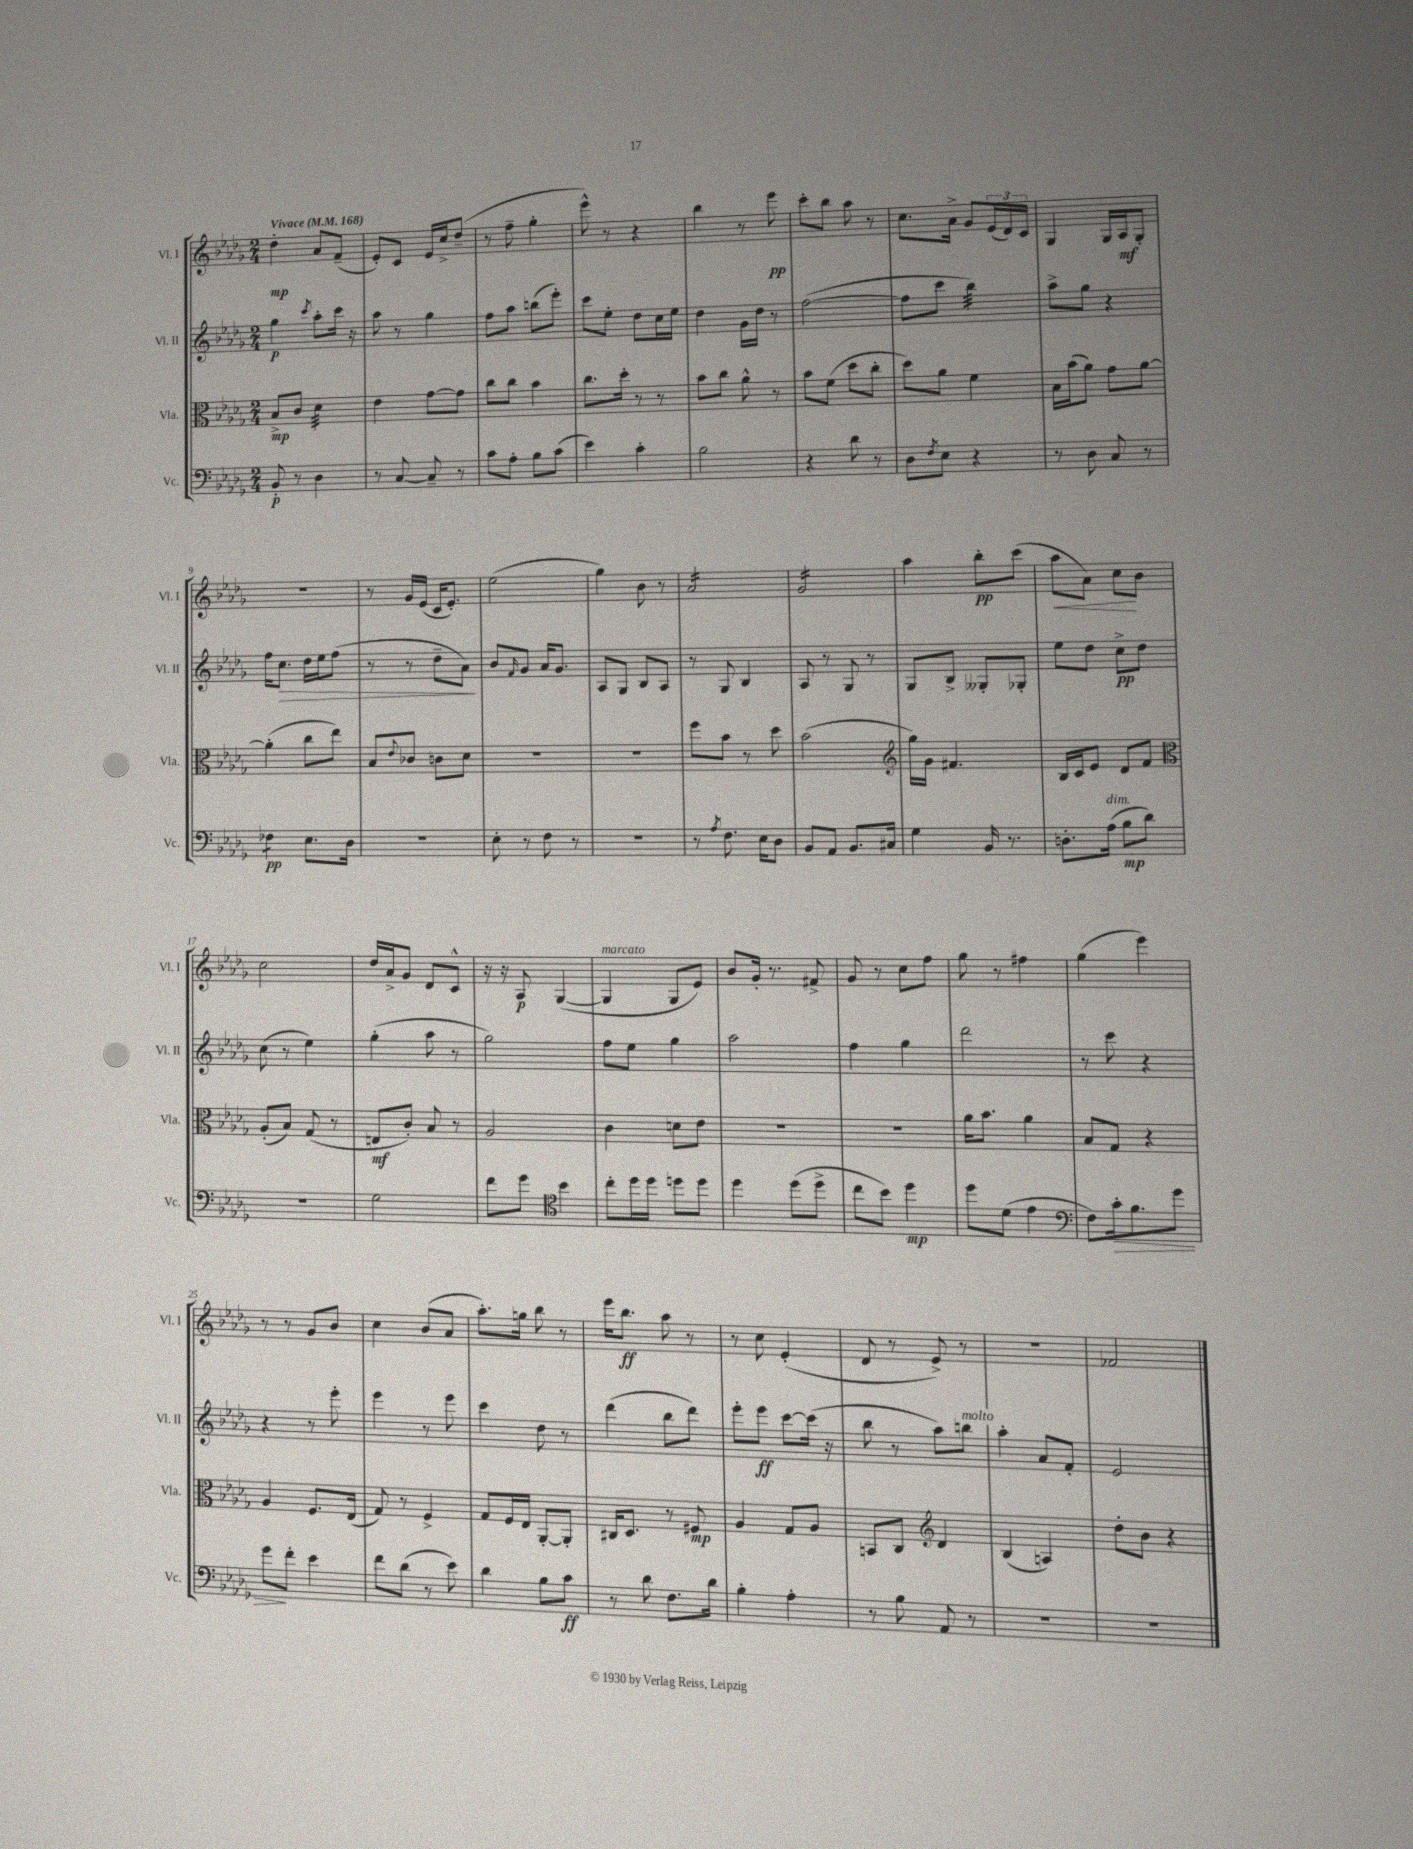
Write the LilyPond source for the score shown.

<<
\new StaffGroup <<
\new Staff = "s0" \with { instrumentName = "Vl. I" shortInstrumentName = "Vl. I" } {
    \clef treble \key des \major \numericTimeSignature \time 2/4 \tempo "Vivace" 4 = 168
    des''4-.\mp aes'8 f'8--( |
    ees'8-.) c'8 ees'16 c''16-> des''8--( |
    r8 f''8-- ges''4-. |
    ees'''8-^) r8 r4 |
    bes''4 r8 ees'''8\pp |
    c'''8-. bes''8 aes''8 r8 |
    c''8. aes'16-> ges'8 \tuplet 3/2 { ees'16( des'16) c'16 } |
    ges4 ges16 aes16\mf ges8-. |
    R2 |
    r8 ges'16 ees'16( c'16 ees'8.-.) |
    ees''2( |
    ges''4) bes'8 r8 |
    aes'2:16 |
    ges'2:16 |
    aes''4 bes''8-.\pp c'''8( |
    aes''8\< aes'8) c''8\! bes'8 |
    c''2 |
    des''16 aes'16-> ges'8 des'8 c'8-^ |
    r16 r16 aes8\p ges4~( |
    ges4^\markup { \italic "marcato" } ges8 ees'8) |
    bes'8 ges'16-. r8. fis'8-> |
    ges'8 r8 c''8 f''8 |
    ges''8 r8 fis''4 |
    ges''4( ees'''4) |
    r8 r8 ges'8 bes'8 |
    c''4 bes'8( aes'8 |
    aes''8.-.) g''16 bes''8 r8 |
    ees'''16 bes''8.\ff aes''8 r8 |
    r8 c''8 ees'4-.( |
    des'8 r8 ees'8->) r8 |
    r2 |
    fes'2 \bar "|." |
}
\new Staff = "s1" \with { instrumentName = "Vl. II" shortInstrumentName = "Vl. II" } {
    \clef treble \key des \major \numericTimeSignature \time 2/4
    ges''4\p \acciaccatura { c'''8 } aes''8-. c'''16 r16 |
    aes''8 r8 ges''4 |
    f''8 aes''8 b''8( ees'''8-.) |
    c'''8 ees''8-. des''8 c''16 ees''16 |
    des''4 ges'16 des''16 r8 |
    f''2~( |
    f''8 c'''8 bes''4:32) |
    aes''8-> ges''8 r4 |
    f''16 c''8.\> des''16 ees''16 f''8( |
    r8 r8 des''8-- aes'8\!) |
    bes'8 \grace { f'16 } ges'8 aes'16 ges'8. |
    aes8 ges8 bes8 aes8 |
    r8 ges8 bes4 |
    aes8 r8 ges8 r8 |
    ges8 bes8-> geses8-. ges8-. |
    ees''8 des''8 c''8->\pp des''8 |
    c''8( r8 ees''4) |
    ges''4-.( aes''8 r8 |
    ges''2) |
    f''8 ees''8 ges''4 |
    aes''2 |
    f''4 ges''4 |
    des'''2 |
    r8 c'''8 r4 |
    r4 r8 ees'''8-. |
    ees'''4 r8 ees'''8 |
    c'''4 des''8 r8 |
    des'''4( bes''8 des'''8) |
    ees'''8-. ees'''8\ff c'''8~ c'''16( r16 |
    bes''8 r8 aes''8) b''8^\markup { \italic "molto" } |
    aes''4-. aes'8 f'8-. |
    ees'2 \bar "|." |
}
\new Staff = "s2" \with { instrumentName = "Vla." shortInstrumentName = "Vla." } {
    \clef alto \key des \major \numericTimeSignature \time 2/4
    bes8->\mp c'8 des'4:32 |
    ees'4 ges'8~ ges'8 |
    c''8 c''8 bes'4 |
    c''8. des''16-. r8 r8 |
    bes'8 c''8 aes'8-^ r8 |
    bes'8 f'8( des''8 c''8-. |
    des''8) aes'8 f'4 |
    bes16 bes'16( aes'8) ges'8 aes'8~ |
    aes'4-.( c''8 ees''8) |
    bes8 \appoggiatura { ees'8 } ces'8 c'8 des'8 |
    R2 |
    R2 |
    f''8 bes'8 r8 des''8 |
    bes'2( |
    \clef treble ges''16) ges'16 fis'4. |
    bes16 c'16 ees'8 des'8 f'8 |
    \clef alto aes8-.( bes8) ges8( r8 |
    e8\mf c'8-.) bes8 r8 |
    aes2 |
    c'4 d'8 ees'8 |
    R2 |
    R2 |
    aes'16 bes'8. aes'4 |
    bes8 ges8 r4 |
    aes4 f8. ees16( |
    ges8) r8 f4-> |
    ges8 f16 ees16 aes,8~-. aes,8-. |
    cis16 des8. r8 fis8\mp |
    aes4 ges8 aes8 |
    b,8 c8 \clef treble des'4 |
    bes4( a4) |
    des''8-. bes'8 r4 \bar "|." |
}
\new Staff = "s3" \with { instrumentName = "Vc." shortInstrumentName = "Vc." } {
    \clef bass \key des \major \numericTimeSignature \time 2/4
    bes,8-.\p r8 des4 |
    r8 c8~ c8-- r8 |
    c'8 aes8-. bes8 c'8( |
    ees'4) c'4-. |
    bes2 |
    r4 des'8 r8 |
    des8 \acciaccatura { f8 } ees8 r4 |
    r8 des8 c8 r8 |
    fes4:8\pp ees8. des16 |
    R2 |
    ees8-. r8 f8 r8 |
    R2 |
    r8 \acciaccatura { aes8 } f8. ees16 des8 |
    bes,8 aes,8 bes,8. cis16 |
    ges4 bes,16 r8. |
    d8.-. aes16^\markup { \italic "dim." }( bes8\mp des'8) |
    R2 |
    ges2 |
    f'8 ges'8 \clef tenor bes'4 |
    c''8-. des''16 des''16 d''8 d''8 |
    des''4 des''8( des''8-> |
    c''8 bes'8) des''4\mp |
    des''8 des'8( ees'4 |
    \clef bass f8) c'16-.\> bes8. ges'8 |
    ges'8\! f'8-. ees'4 |
    f'8 des'8( r8 ees'8) |
    des'4 bes8 c'8\ff |
    r8 des'8 f8. des'16 |
    bes4-. aes4-. |
    r8 bes8 aes,8 r8 |
    R2 |
    R2 \bar "|." |
}
>>
>>
